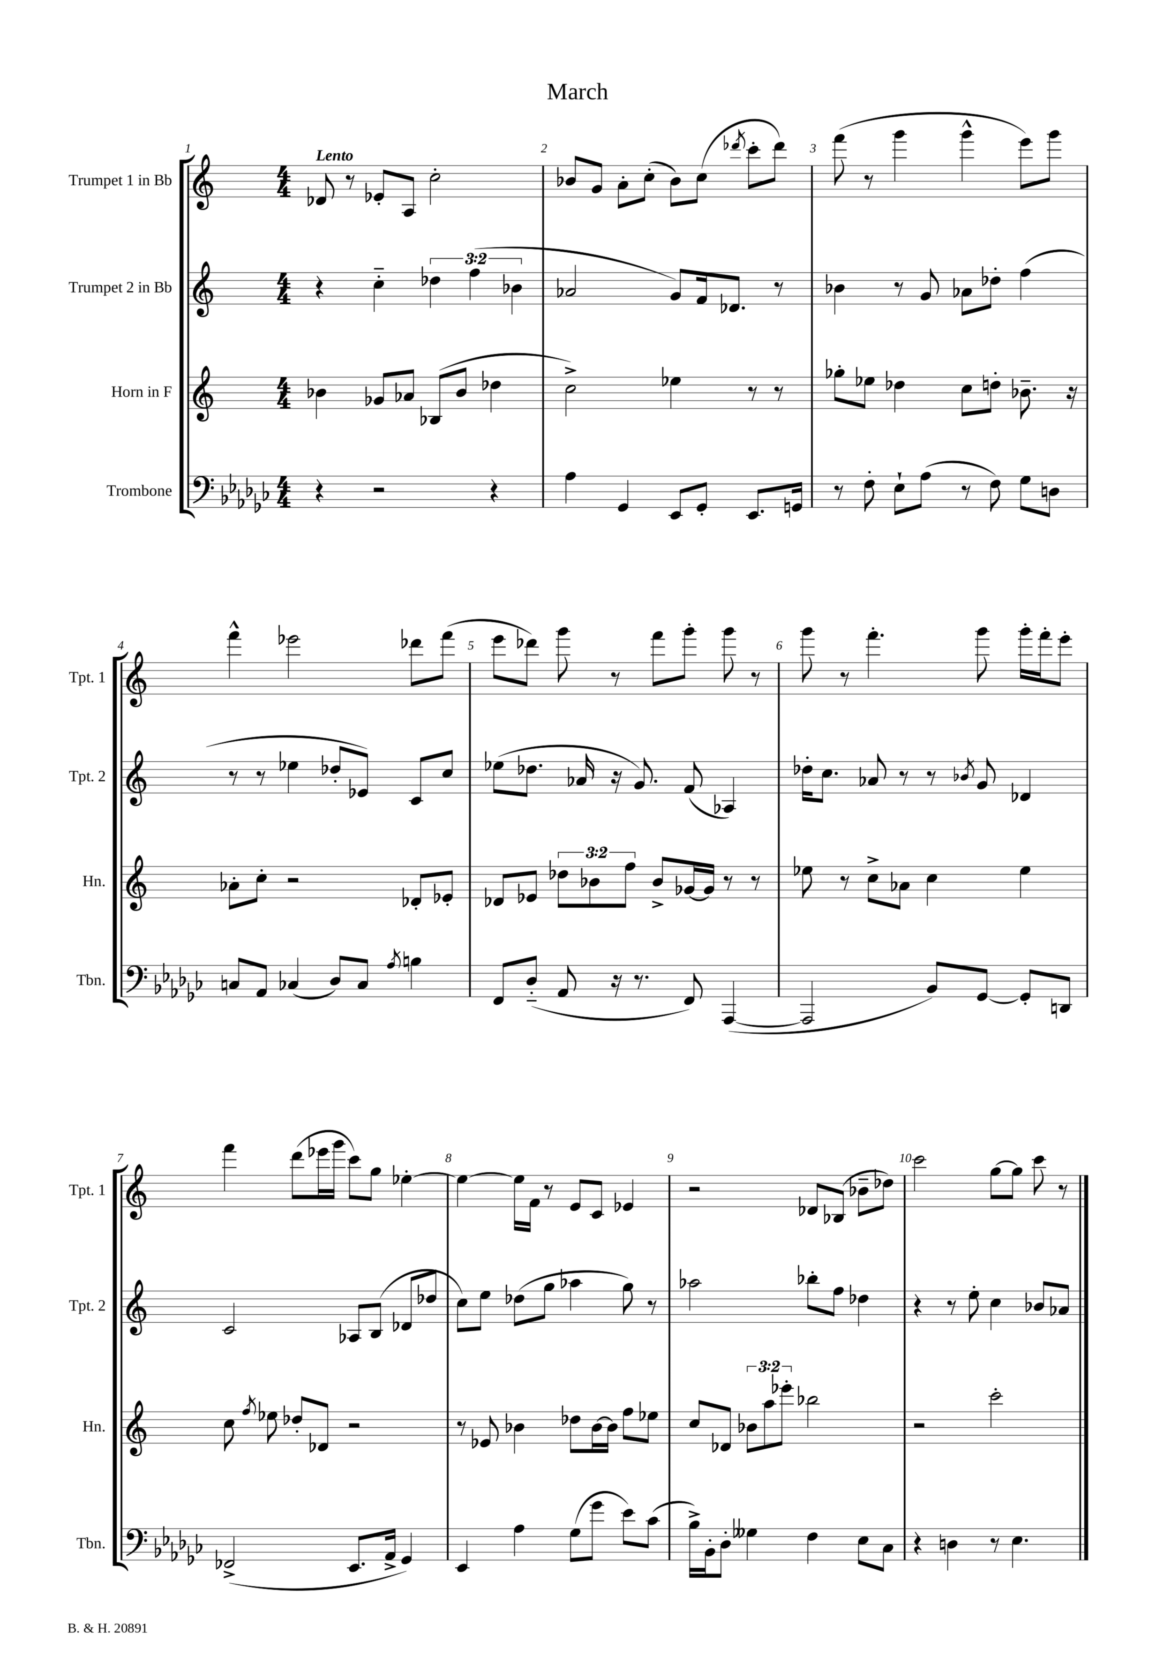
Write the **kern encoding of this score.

**kern	**kern	**kern	**kern
*staff4	*staff3	*staff2	*staff1
*clefF4	*clefG2	*clefG2	*clefG2
*k[b-e-a-d-g-c-]	*k[]	*k[]	*k[]
*M4/4	*M4/4	*M4/4	*M4/4
4r	4b-	4r	8d-
.	.	.	8r
2r	8g-	4cc'~	8e-'
.	8a-	.	8A
.	(8B-	6dd-	2cc'
.	8b-	.	.
.	.	(6ff	.
4r	4dd-	.	.
.	.	6b-	.
=	=	=	=
4A-	2cc^)	2a-	8b-
.	.	.	8g
4GG-	.	.	8a'
.	.	.	(8cc'
8EE-	4ee-	8g)	8b-)
8GG-'	.	16f	(8cc
.	.	8.d-	.
.	.	.	8qddd-
8.EE-	8r	.	8ccc'
.	8r	8r	8ddd-)
16GG	.	.	.
=	=	=	=
8r	8gg-'	4b-	(8fff
8F'	8ee-	.	8r
8E-`	4dd-	8r	4ggg
(8A-	.	8g	.
8r	8cc	8a-	4ggg^^
8F)	8dd'	8dd-'	.
8G-	8.b-~	(4ff	8eee)
8D	.	.	8ggg
.	16r	.	.
=	=	=	=
8C	8a-'	8r	4fff^^
8AA-	8cc'	8r	.
(4C-	2r	4ee-	2eee-
8D-)	.	8dd-'	.
8C-	.	8e-)	.
8qA-	.	.	.
4B	8d-'	8c	8ddd-
.	8e-'	8cc	(8fff
=	=	=	=
8FF	8d-	(8ee-	8eee
(8D-'~	8e-	8.dd-	8ddd-)
8AA-	12dd-	.	8ggg
.	.	16a-	.
.	12b-	.	.
16r	.	16r	8r
.	12ff	.	.
8.r	.	8.g)	.
.	8b-^	.	8fff
8FF)	[16g-	(8f	8ggg'
.	16g-]	.	.
([4AAA-	8r	4A-)	8ggg
.	8r	.	8r
=	=	=	=
2AAA-]	8ee-	16dd-'	8ggg
.	.	8.cc	.
.	8r	.	8r
.	8cc^	8a-	4.fff'
.	8a-	8r	.
8BB-)	4cc	8r	.
.	.	8qb-	.
[8GG-	.	8g	8ggg
8GG-']	4ee-	4d-	16ggg'
.	.	.	16fff'
8DD	.	.	8eee'
=	=	=	=
(2FF-^	8cc	2c	4fff
.	8qff	.	.
.	8ee-	.	.
.	8dd-'	.	(8ddd
.	8d-	.	16eee-
.	.	.	16ggg
8.EE-	2r	8A-	8ccc)
.	.	(8B	8gg
16AA-^	.	.	.
4GG-)	.	8d-	[4ee-'
.	.	8dd-	.
=	=	=	=
4EE-	8r	8cc)	4ee-_
.	8e-	8ee	.
4A-	4b-	(8dd-	16ee-]
.	.	.	16f
.	.	8gg	8r
(8G-	8dd-	4aa-	8e
8g-	[16b-	.	8c
.	16b-]	.	.
8e-)	8ff	8gg)	4e-
(8c-	8ee-	8r	.
=	=	=	=
16B-^)	8cc	2aa-	2r
16BB-'	.	.	.
8D-'	8d-	.	.
4G--	12b-	.	.
.	12aa	.	.
.	12eee-'	.	.
4F	2bb-	8bb-'	8d-
.	.	8ff	(8B-
8E-	.	4dd-	8b-~
8C-	.	.	8dd-)
=	=	=	=
4r	2r	4r	2ccc
4D	.	8r	.
.	.	8ee'	.
8r	2ccc'	4cc	[8gg
4.E-	.	.	8gg]
.	.	8b-	8ccc
.	.	8a-	8r
==	==	==	==
*-	*-	*-	*-
